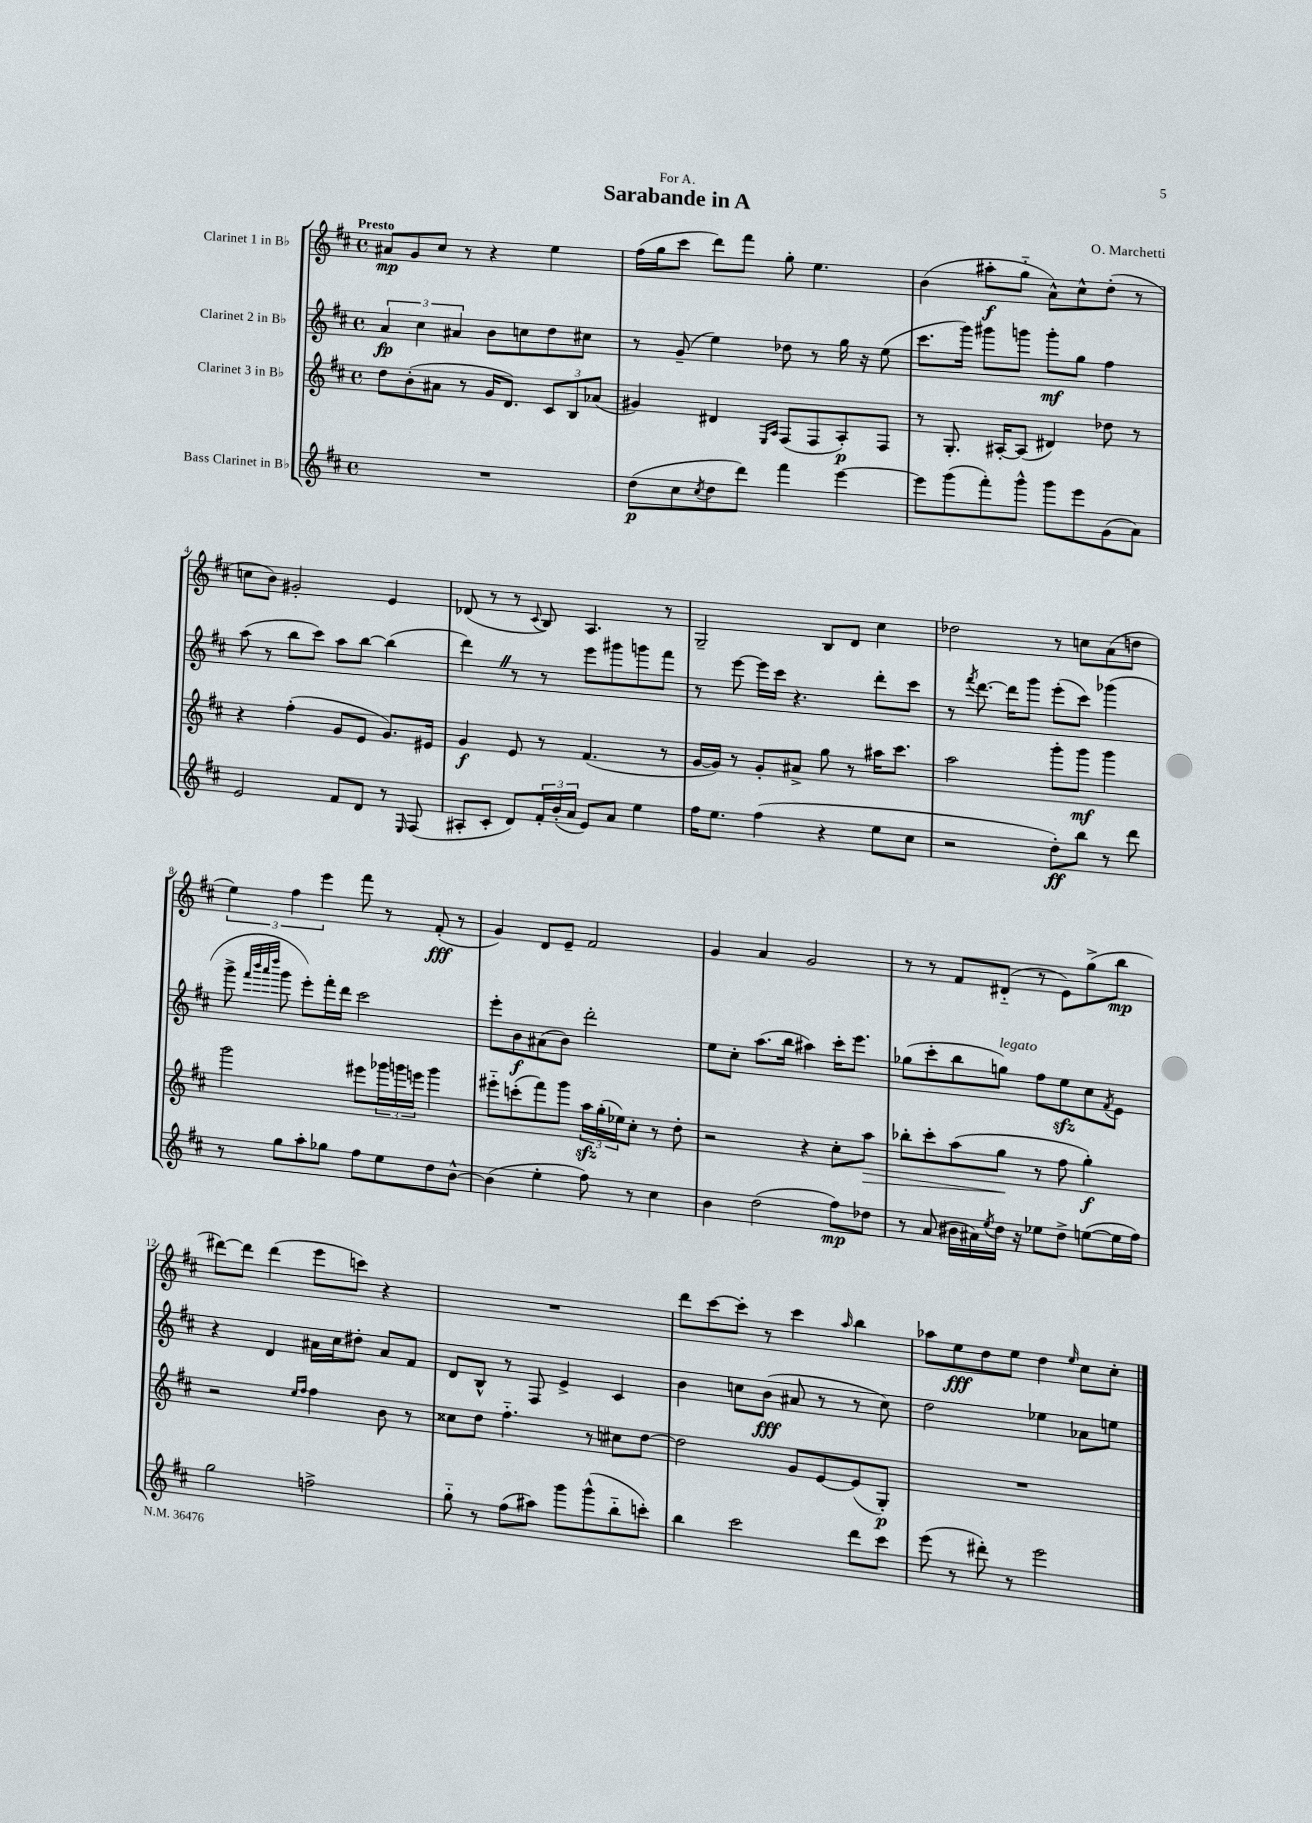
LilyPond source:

\header { title = "Sarabande in A" composer = "O. Marchetti" dedication = "For A." }
<<
\new StaffGroup <<
\new Staff = "s0" \with { instrumentName = "Clarinet 1 in Bb" } {
    \clef treble \key d \major \defaultTimeSignature \time 4/4 \tempo "Presto"
    ais'8\mp g'8 cis''8 r8 r4 e''4 |
    fis''16( g''16 cis'''8 d'''8) fis'''8 g''8-. e''4. |
    b'4( ais''8-.\f g''8-_ a'8-^) cis''8-^ d''8-.( r8 |
    c''8 b'8) gis'2-. e'4 |
    des'8( r8 r8 \appoggiatura { cis'8 } b8) a4. r8 |
    g2-- b8 d'8 cis''4 |
    des''2 r8 c''8 a'8( d''8 |
    \tuplet 3/2 { e''4) fis''4 e'''4 } fis'''8 r8 fis'8-.\fff( r8 |
    g'4) d'8 e'8-- fis'2 |
    g'4 a'4 g'2 |
    r8 r8 fis'8 dis'8-_( r8 e'8) g''8->( b''8\mp |
    dis'''8~) dis'''8 dis'''4( e'''8 c'''8) r4 |
    R1 |
    d'''8 cis'''8~ cis'''8-. r8 cis'''4 \grace { a''16 } b''4 |
    aes''8 e''8\fff d''8 e''8 d''4 \grace { e''16 } cis''8 cis''8-. \bar "|." |
}
\new Staff = "s1" \with { instrumentName = "Clarinet 2 in Bb" } {
    \clef treble \key d \major \defaultTimeSignature \time 4/4
    \tuplet 3/2 { a'4\fp cis''4 ais'4 } b'8 c''8 d''8 cis''8 |
    r8 g'8--( e''4) des''8 r8 g''16 r16 e''8( |
    cis'''8. g'''16) gis'''8 g'''8 g'''8-.\mf g''8 fis''4 |
    a''8( r8 b''8 cis'''8) a''8 b''8~ b''4( |
    d'''4) \once \override BreathingSign.text = \markup { \musicglyph "scripts.caesura.straight" } \breathe r8 r8 e'''8 gis'''8 g'''8 fis'''8 |
    r8 e'''8~ e'''16 cis'''16 r4. d'''8-. cis'''8 |
    r8 \acciaccatura { fis'''8 } d'''8.~ d'''16 g'''8 e'''8-.( cis'''8) ges'''4( |
    g'''8-> \grace { fis'''32 b'''32 a'''32 d''''32 } g'''8 e'''8-.) fis'''16-. d'''16 cis'''2 |
    e'''8-. b'8\f ais'8( b'8) d'''2-. |
    e''8 cis''8-. a''8.( b''16 ais''4) cis'''16-. e'''8. |
    ges''8( cis'''8-. b''8 g''8^\markup { \italic "legato" }) fis''8 e''8\sfz cis''8 \acciaccatura { fis'8 } e'8 |
    r4 d'4 ais'16 cis''16 dis''8-. ais'8 fis'8 |
    d'8 b8-^ r8 fis8 e'4-> cis'4 |
    b'4 c''8 b'8\fff( ais'8 r8 r8 c''8) |
    d''2 ees''4 aes'8 e''8 \bar "|." |
}
\new Staff = "s2" \with { instrumentName = "Clarinet 3 in Bb" } {
    \clef treble \key d \major \defaultTimeSignature \time 4/4
    d''8 b'8-.( ais'8 r8 g'16 d'8.) \tuplet 3/2 { cis'8 b8 aes'8( } |
    gis'4) dis'4 \grace { e16 a16 } fis8( fis8 a8-.\p) fis8 |
    r8 g8.-. ais16~-. ais8( dis'4) des''8 r8 |
    r4 fis''4-.( g'8 e'8 g'8.) eis'16 |
    g'4\f e'8 r8 fis'4.( r8 |
    g'16~ g'16) r8 g'8-. ais'8-> g''8 r8 ais''16 cis'''8. |
    a''2 g'''8-. g'''8\mf g'''4 |
    g'''2 eis'''8 \tuplet 3/2 { ges'''16 g'''16 e'''16 } g'''4 |
    eis'''8-_ c'''8-.( fis'''8) g'''8 \tuplet 3/2 { a''16\sfz g''16-.( ees''16) } cis''8-. r8 d''8-. |
    r2 r4 cis''8-. a''8\> |
    bes''8-. cis'''8-. a''8( g''8\! r8 fis''8 g''4-.\f) |
    r2 \grace { e''16 fis''16 } fis''4 b'8 r8 |
    cisis''8 d''8 fis''4.-_ r8 cis''8 d''8~ |
    d''2 g'8 e'8~ e'8( g8-.\p) |
    R1 \bar "|." |
}
\new Staff = "s3" \with { instrumentName = "Bass Clarinet in Bb" } {
    \clef treble \key d \major \defaultTimeSignature \time 4/4
    R1 |
    d''8\p( cis''8 \acciaccatura { cis''8 } d''8 d'''8) fis'''4 e'''4~ |
    e'''8 g'''8( fis'''8-.) g'''8-^ g'''8 e'''8 g'8( a'8) |
    e'2 fis'8 d'8 r8 \grace { e16 } fis8( |
    ais8-. cis'8-. d'8) \tuplet 3/2 { fis'16-. b'16-.( a'16 } e'8) a'8 e''4 |
    fis''16 e''8. fis''4( r4 e''8 cis''8 |
    r2 d''8-.\ff) b''8 r8 d'''8 |
    r8 g''8 a''8-. ges''8 fis''8 e''8 d''8 b'8~-^ |
    b'4( e''4-. fis''8) r8 cis''4 |
    b'4 d''2( fis''8\mp) des''8 |
    r8 a'8( bis'16 ais'16) \acciaccatura { e''8 } d''16 r16 ees''8 d''8-> e''8~( e''16 fis''16) |
    g''2 f''2-> |
    g''8-_ r8 fis''8( ais''8) g'''8 g'''8-^( b''8-_ c'''8-.) |
    b''4 cis'''2 d'''8 cis'''8 |
    e'''8( r8 dis'''8-.) r8 e'''2 \bar "|." |
}
>>
>>
